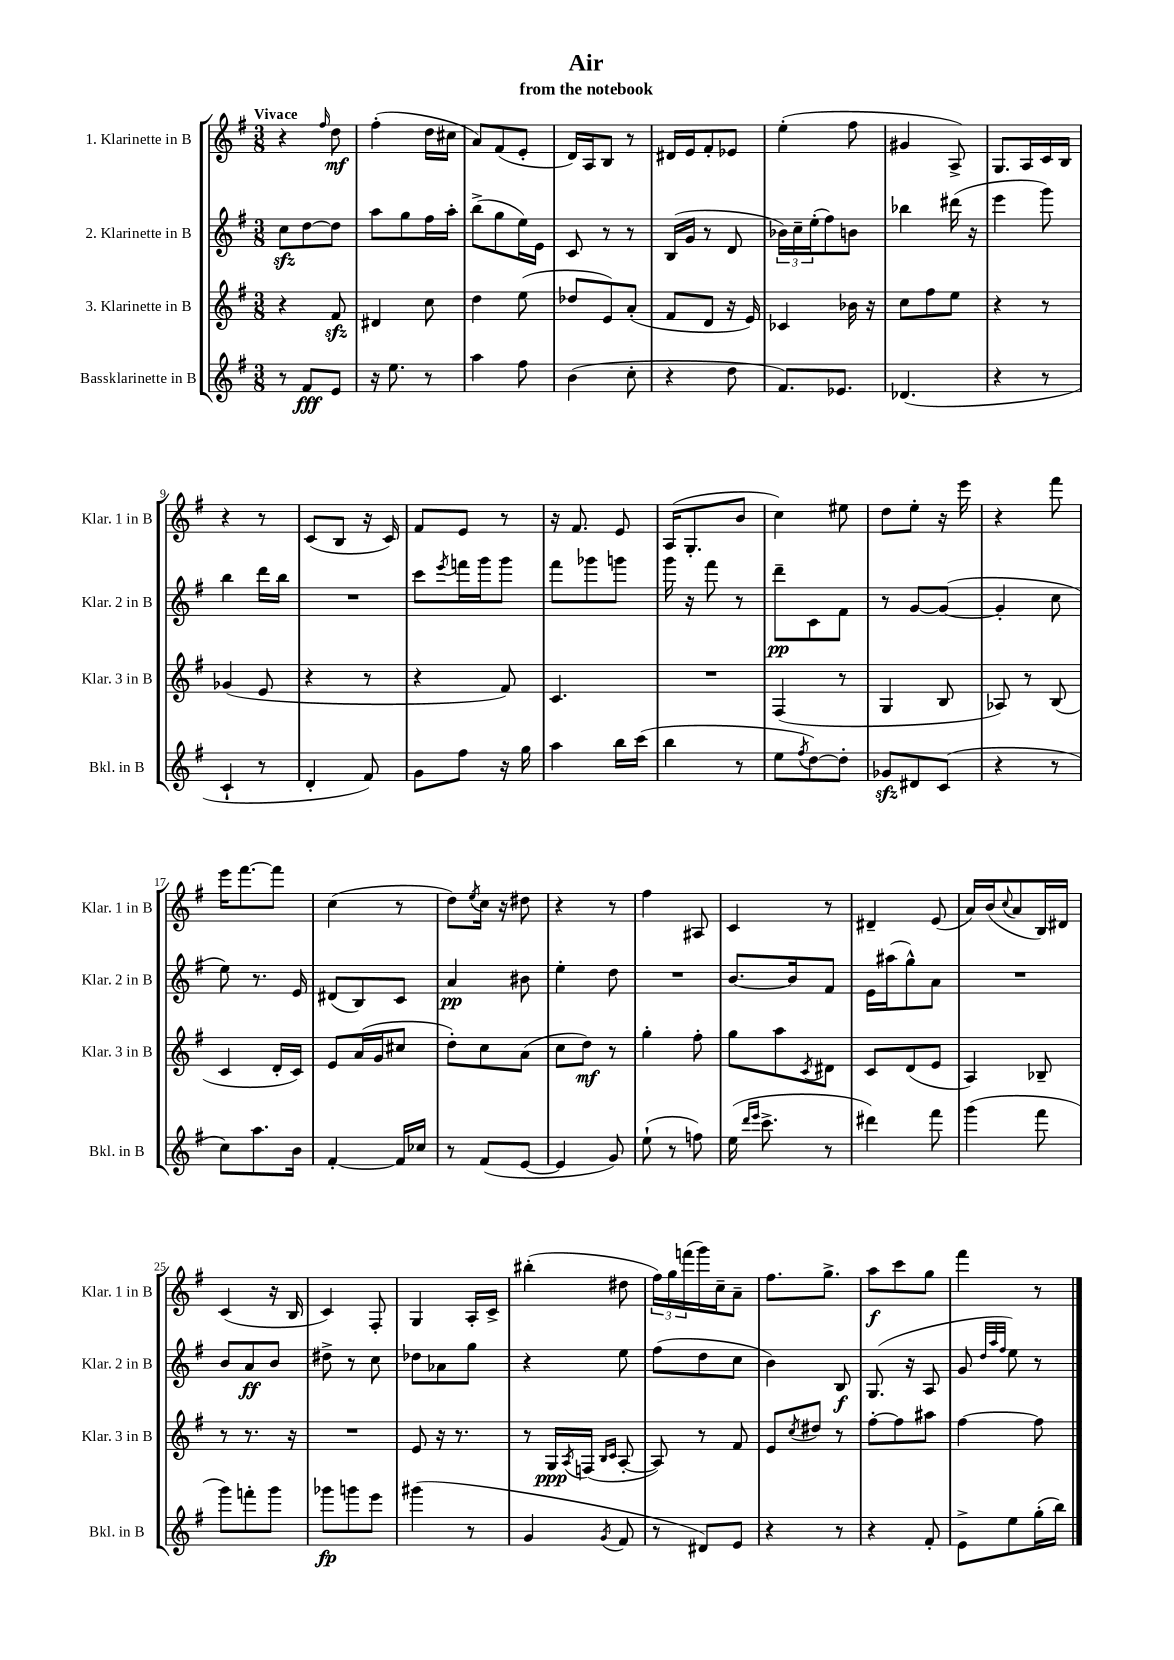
\header { title = "Air" subtitle = "from the notebook" }
<<
\new StaffGroup <<
\new Staff = "s0" \with { instrumentName = "1. Klarinette in B" shortInstrumentName = "Klar. 1 in B" } {
    \clef treble \key g \major \numericTimeSignature \time 3/8 \tempo "Vivace"
    r4 \grace { fis''16 } d''8\mf |
    fis''4-.( d''16 cis''16 |
    a'8) fis'8( e'8-. |
    d'16) a16 b8 r8 |
    dis'16 e'16 fis'8-. ees'8 |
    e''4-.( fis''8 |
    gis'4 a8->) |
    g8. a16 c'16 b16 |
    r4 r8 |
    c'8( b8 r16 c'16) |
    fis'8 e'8 r8 |
    r16 fis'8. e'8 |
    a16( g8.-. b'8 |
    c''4) eis''8 |
    d''8 e''8-. r16 e'''16 |
    r4 fis'''8 |
    e'''16 fis'''8.~ fis'''8 |
    c''4( r8 |
    d''8) \acciaccatura { e''8 } c''16 r16 dis''8 |
    r4 r8 |
    fis''4 ais8 |
    c'4 r8 |
    dis'4-- e'8( |
    a'16) b'16( \appoggiatura { c''8 } a'8 b16) dis'16 |
    c'4( r16 b16 |
    c'4) fis8-. |
    g4 a16-. c'16-> |
    bis''4-.( dis''8 |
    \tuplet 3/2 { fis''16) g''16 f'''16( } g'''16) c''16-- a'8-- |
    fis''8. g''8.-> |
    a''8\f c'''8 g''8 |
    fis'''4 r8 \bar "|." |
}
\new Staff = "s1" \with { instrumentName = "2. Klarinette in B" shortInstrumentName = "Klar. 2 in B" } {
    \clef treble \key g \major \numericTimeSignature \time 3/8
    c''8\sfz d''8~ d''8 |
    a''8 g''8 fis''16 a''16-. |
    b''8->( g''8 e''16) e'16 |
    c'8 r8 r8 |
    b16( g'16 r8 d'8 |
    \tuplet 3/2 { bes'16) c''16-- e''16-.( } fis''8) b'8 |
    bes''4 dis'''16( r16 |
    e'''4 g'''8) |
    b''4 d'''16 b''16 |
    R4. |
    c'''8 \acciaccatura { e'''8 } f'''16 g'''16 g'''8 |
    fis'''8 ges'''8 g'''8 |
    g'''16 r16 fis'''8 r8 |
    d'''8--\pp c'8 fis'8 |
    r8 g'8~ g'8~( |
    g'4-. c''8 |
    e''8) r8. e'16 |
    dis'8( b8) c'8 |
    a'4\pp bis'8 |
    e''4-. d''8 |
    R4. |
    b'8.~ b'16 fis'8 |
    e'16 ais''16( g''8-^) a'8 |
    R4. |
    b'8 a'8\ff b'8 |
    dis''8-> r8 c''8 |
    des''8 aes'8 g''8 |
    r4 e''8 |
    fis''8( d''8 c''8 |
    b'4) b8\f |
    g8.( r16 a8 |
    g'8 \grace { d''32 a''32 fis''32 } e''8) r8 \bar "|." |
}
\new Staff = "s2" \with { instrumentName = "3. Klarinette in B" shortInstrumentName = "Klar. 3 in B" } {
    \clef treble \key g \major \numericTimeSignature \time 3/8
    r4 fis'8\sfz |
    dis'4 c''8 |
    d''4 e''8( |
    des''8 e'8) a'8-.( |
    fis'8 d'8 r16 e'16) |
    ces'4 bes'16 r16 |
    c''8 fis''8 e''8 |
    r4 r8 |
    ges'4( e'8 |
    r4 r8 |
    r4 fis'8) |
    c'4. |
    R4. |
    fis4( r8 |
    g4 b8 |
    aes8) r8 b8( |
    c'4 d'16-. c'16) |
    e'8 a'16( g'16 cis''8 |
    d''8-.) c''8 a'8( |
    c''8 d''8\mf) r8 |
    g''4-. fis''8-. |
    g''8 a''8 \acciaccatura { c'8 } dis'8 |
    c'8 d'8( e'8 |
    a4) bes8-- |
    r8 r8. r16 |
    R4. |
    e'8 r16 r8. |
    r8 g16\ppp \acciaccatura { a8 } f16( \grace { b16 c'16 } a8~-. |
    a8) r8 fis'8 |
    e'8 \acciaccatura { c''8 } dis''8 r8 |
    fis''8~-. fis''8 ais''8 |
    fis''4~ fis''8 \bar "|." |
}
\new Staff = "s3" \with { instrumentName = "Bassklarinette in B" shortInstrumentName = "Bkl. in B" } {
    \clef treble \key g \major \numericTimeSignature \time 3/8
    r8 fis'8\fff e'8 |
    r16 e''8. r8 |
    a''4 fis''8 |
    b'4( c''8-. |
    r4 d''8 |
    fis'8.) ees'8. |
    des'4.( |
    r4 r8 |
    c'4-! r8 |
    d'4-. fis'8) |
    g'8 fis''8 r16 g''16 |
    a''4 b''16 c'''16( |
    b''4 r8 |
    e''8 \acciaccatura { fis''8 } d''8~) d''8-. |
    ges'8\sfz dis'8 c'8( |
    r4 r8 |
    c''8) a''8. b'16 |
    fis'4~-. fis'16 ces''16 |
    r8 fis'8( e'8~ |
    e'4 g'8) |
    e''8-!( r8 f''8) |
    e''16( \grace { d'''16 e'''16 } c'''8.-> r8 |
    dis'''4) fis'''8 |
    g'''4( fis'''8 |
    g'''8) f'''8-. g'''8 |
    ges'''8\fp g'''8 e'''8 |
    gis'''4( r8 |
    g'4 \acciaccatura { g'8 } fis'8 |
    r8 dis'8) e'8 |
    r4 r8 |
    r4 fis'8-. |
    e'8-> e''8 g''16-.( b''16) \bar "|." |
}
>>
>>
